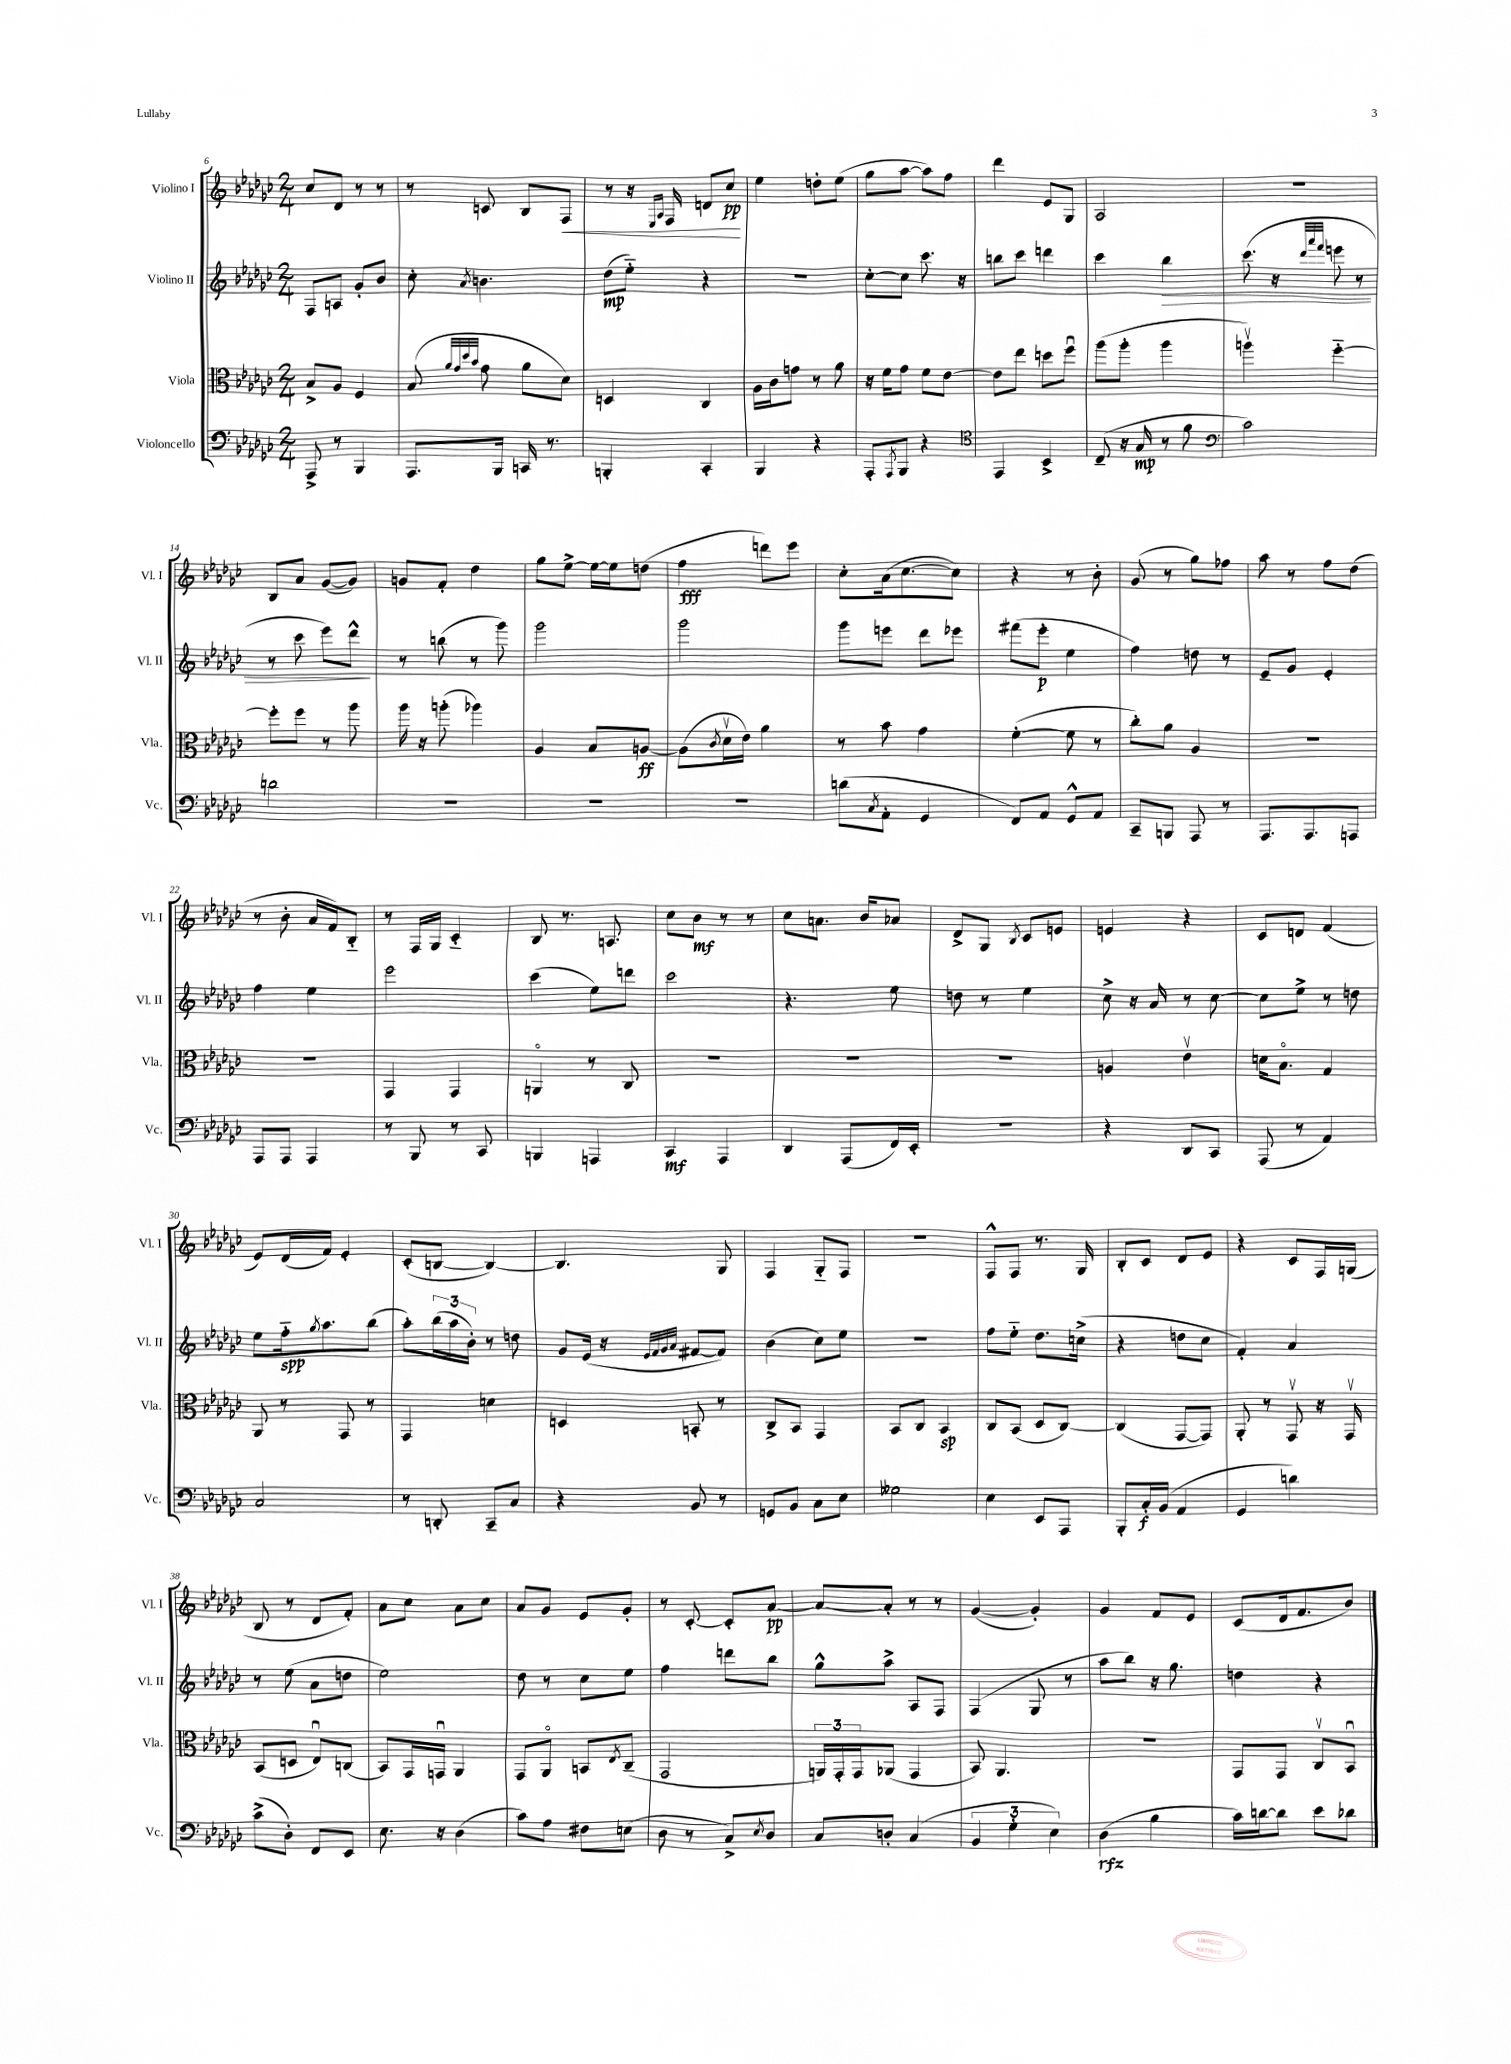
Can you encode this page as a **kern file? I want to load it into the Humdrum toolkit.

**kern	**dynam	**kern	**dynam	**kern	**dynam	**kern	**dynam
*part4	*part4	*part3	*part3	*part2	*part2	*part1	*part1
*staff4	*staff4	*staff3	*staff3	*staff2	*staff2	*staff1	*staff1
*I"Violoncello	*	*I"Viola	*	*I"Violino II	*	*I"Violino I	*
*I'Vc.	*	*I'Vla.	*	*I'Vl. II	*	*I'Vl. I	*
*clefF4	*	*clefC3	*	*clefG2	*	*clefG2	*
*k[b-e-a-d-g-c-]	*	*k[b-e-a-d-g-c-]	*	*k[b-e-a-d-g-c-]	*	*k[b-e-a-d-g-c-]	*
*M2/4	*	*M2/4	*	*M2/4	*	*M2/4	*
=6	=6	=6	=6	=6	=6	=6	=6
8AAA-^/	.	8B-^/L	.	8F/L	.	8cc-/L	.
8r	.	8A-/J	.	8An/J	.	8d-/J	.
4BBB-/	.	4F/	.	8g-'/L	.	8r	.
.	.	.	.	8b-/J	.	8r	.
=7	=7	=7	=7	=7	=7	=7	=7
8.AAA-/L	.	(8B-/	.	8cc-'\	.	8r	.
.	.	32qqa-/LLL	.	.	.	.	.
.	.	32qqg-/	.	.	.	.	.
.	.	32qqdd-/	.	.	.	.	.
.	.	32qqb-/JJJ	.	8qa-/	.	.	.
.	.	8g-\	.	4.bn\	.	8cn/	.
16BBB-/Jk	.	.	.	.	.	.	.
16CCn/	.	8a-\L	.	.	.	8B-/L	.
8.r	.	.	.	.	.	.	.
!	!	!	!	!	!	!	!LO:HP:b
.	.	8d-\J)	.	.	.	8F/J	<
=8	=8	=8	=8	=8	=8	=8	=8
4BBBn'/	.	4Dn/	.	(8dd-\L	mp	8r	.
.	.	.	.	8ee-\J)	.	16r	.
.	.	.	.	.	.	16qqE-/LL	.
.	.	.	.	.	.	16qqA-/JJ	.
.	.	.	.	.	.	16F/	.
4CC-'/	.	4C-/	.	4r	.	8dn/L	.
.	.	.	.	.	.	8cc-/J	pp
.	.	.	.	.	.	.	[
=9	=9	=9	=9	=9	=9	=9	=9
4BBB-/	.	16A-\LL	.	2r	.	4ee-\	.
.	.	16c-\J	.	.	.	.	.
.	.	8gn\J	.	.	.	.	.
4r	.	8r	.	.	.	8ddn'\L	.
.	.	8a-\	.	.	.	(8ee-\J	.
=10	=10	=10	=10	=10	=10	=10	=10
8AAA-'/L	.	16r	.	[8cc-'\L	.	8gg-\L	.
.	.	16f\KL	.	.	.	.	.
8qAAA-/	.	.	.	.	.	.	.
8BBB-/J	.	8g-\J	.	8cc-\J]	.	[8aa-\J	.
4r	.	8f\L	.	8.ccc-\	.	8aa-\L])	.
.	.	[8e-\J	.	.	.	8ff\J	.
.	.	.	.	16r	.	.	.
=11	=11	=11	=11	=11	=11	=11	=11
*clefC4	*	*	*	*	*	*	*
4EE-/	.	8e-\L]	.	8bbn\L	.	4ddd-\	.
.	.	8ee-\J	.	8ccc-\J	.	.	.
4BB-^/	.	8ddn\L	.	4dddn\	.	8e-/L	.
.	.	8ffu\J	.	.	.	8G-/J	.
=12	=12	=12	=12	=12	=12	=12	=12
(8C-~/	.	(8aa-\L	.	4ccc-\	.	2A-/	.
16r	.	8aa-'\J	.	.	.	.	.
16G-/	mp	.	.	.	.	.	.
!	!	!	!	!	!LO:HP:b	!	!
8r	.	4aa-\	.	4bb-\	>	.	.
8f\	.	.	.	.	.	.	.
=13	=13	=13	=13	=13	=13	=13	=13
*clefF4	*	*	*	*	*	*	*
2c-\)	.	4aanv\)	.	(8.ccc-\	.	2r	.
.	.	.	.	16r	.	.	.
.	.	.	.	32qqddd-/LLL	.	.	.
.	.	.	.	32qqaaa-/	.	.	.
.	.	.	.	32qqfff/JJJ	.	.	.
.	.	[4ff\	.	8eeen\	.	.	.
.	.	.	.	8r	.	.	.
!!LO:LB:g=z
=14	=14	=14	=14	=14	=14	=14	=14
2dn\	.	8ff'\L]	.	8r	.	8B-/L	.
.	.	8ff\J	.	8ccc-\	.	8a-/J	.
.	.	8r	.	8eee-\L)	.	([8g-/L	.
.	.	8aa-\	.	8ddd-^^\J	.	8g-/J])	.
.	.	.	.	.	]	.	.
=15	=15	=15	=15	=15	=15	=15	=15
2r	.	16aa-\	.	8r	.	8gn/L	.
.	.	16r	.	.	.	.	.
.	.	(8aan'\	.	(8bbn\	.	8f'/J	.
.	.	4aa-X\)	.	8r	.	4dd-\	.
.	.	.	.	8ggg-\)	.	.	.
=16	=16	=16	=16	=16	=16	=16	=16
2r	.	4A-/	.	2ggg-\	.	8gg-\L	.
.	.	.	.	.	.	[8ee-^\J	.
.	.	8B-/L	.	.	.	16ee-\LL_	.
.	.	.	.	.	.	16ee-\J]	.
.	.	[8An/J	ff	.	.	(8ddn\J	.
=17	=17	=17	=17	=17	=17	=17	=17
2r	.	(8A\L]	.	2ggg-\	.	4ff\	fff
.	.	8qc-/	.	.	.	.	.
.	.	16d-v\L	.	.	.	.	.
.	.	16e-\JJ)	.	.	.	.	.
.	.	4a-\	.	.	.	8dddn\L)	.
.	.	.	.	.	.	8eee-\J	.
=18	=18	=18	=18	=18	=18	=18	=18
(8dn\L	.	8r	.	8ggg-\L	.	8cc-'\L	.
8qC-/	.	.	.	.	.	.	.
8AA-'\J	.	8b-\	.	8eeen\J	.	(16a-\k	.
.	.	.	.	.	.	[8.cc-\	.
4GG-/	.	4g-\	.	8ddd-\L	.	.	.
.	.	.	.	8eee-X\J	.	8cc-\J])	.
=19	=19	=19	=19	=19	=19	=19	=19
8FF/L)	.	([4f'\	.	(8fff#X\L	.	4r	.
8AA-/J	.	.	.	8eee-'\J	p	.	.
8GG-^^/L	.	8f\]	.	4ee-\	.	8r	.
8AA-/J	.	8r	.	.	.	8b-'\	.
=20	=20	=20	=20	=20	=20	=20	=20
8CC-~/L	.	8cc-'\L)	.	4ff\)	.	(8g-/	.
8BBBn/J	.	8a-\J	.	.	.	8r	.
8AAA-/	.	4A-/	.	8ddn\	.	8gg-\L)	.
8r	.	.	.	8r	.	8ff-X\J	.
=21	=21	=21	=21	=21	=21	=21	=21
8.AAA-/L	.	2r	.	8e-~/L	.	8aa-\	.
.	.	.	.	8g-/J	.	8r	.
8.AAA-/	.	.	.	.	.	.	.
.	.	.	.	4e-'/	.	8ff\L	.
8AAAn/J	.	.	.	.	.	(8dd-\J	.
!!LO:LB:g=z
=22	=22	=22	=22	=22	=22	=22	=22
8AAA-/L	.	2r	.	4ff\	.	8r	.
8AAA-/J	.	.	.	.	.	8b-'\	.
4AAA-/	.	.	.	4ee-\	.	16a-/LL	.
.	.	.	.	.	.	16f/J)	.
.	.	.	.	.	.	8B-/J	.
=23	=23	=23	=23	=23	=23	=23	=23
8r	.	4GG-/	.	2eee-\	.	8r	.
8BBB-/	.	.	.	.	.	16F/LL	.
.	.	.	.	.	.	16G-/JJ	.
8r	.	4GG-/	.	.	.	4c-/	.
8CC-/	.	.	.	.	.	.	.
=24	=24	=24	=24	=24	=24	=24	=24
4BBBn/	.	4AAn/	.	(4ccc-\	.	8B-/	.
.	.	.	.	.	.	8.r	.
4AAAn/	.	8r	.	8ee-\L)	.	.	.
.	.	.	.	.	.	8.An/	.
.	.	8C-/	.	8dddn\J	.	.	.
=25	=25	=25	=25	=25	=25	=25	=25
4CC-/	mf	2r	.	2ccc-\	.	8cc-\L	.
.	.	.	.	.	.	8b-\J	mf
4AAA-/	.	.	.	.	.	8r	.
.	.	.	.	.	.	8r	.
=26	=26	=26	=26	=26	=26	=26	=26
4DD-/	.	2r	.	4.r	.	8cc-\L	.
.	.	.	.	.	.	8.an\J	.
(8AAA-/L	.	.	.	.	.	.	.
.	.	.	.	.	.	16b-/KL	.
16FF/L)	.	.	.	8ee-\	.	8a-X/J	.
16EE-'/JJ	.	.	.	.	.	.	.
=27	=27	=27	=27	=27	=27	=27	=27
2r	.	2r	.	8ddn\	.	8d-^/L	.
.	.	.	.	8r	.	8G-/J	.
.	.	.	.	.	.	8qB-/	.
.	.	.	.	4ee-\	.	8c-/L	.
.	.	.	.	.	.	8en/J	.
=28	=28	=28	=28	=28	=28	=28	=28
4r	.	4An/	.	8cc-^\	.	4en/	.
.	.	.	.	16r	.	.	.
.	.	.	.	16a-/	.	.	.
8DD-/L	.	4e-v\	.	8r	.	4r	.
8CC-/J	.	.	.	[8cc-\	.	.	.
=29	=29	=29	=29	=29	=29	=29	=29
(8AAA-/	.	16dn\KL	.	8cc-\L]	.	8c-/L	.
.	.	8.B-\J	.	.	.	.	.
8r	.	.	.	8ee-^\J	.	8dn/J	.
4AA-/)	.	4G-/	.	8r	.	(4f/	.
.	.	.	.	8ddn\	.	.	.
!!LO:LB:g=z
=30	=30	=30	=30	=30	=30	=30	=30
2C-/	.	8AA-/	.	8ee-\L	.	8e-/L)	.
.	.	8r	.	16ff\k	spp	(16d-/L	.
.	.	.	.	8qgg-/	.	.	.
.	.	.	.	8.aa-\	.	16f/JJ)	.
.	.	8GG-/	.	.	.	4e-'/	.
.	.	8r	.	(8bb-\J	.	.	.
=31	=31	=31	=31	=31	=31	=31	=31
8r	.	4GG-/	.	8aa-'\L)	.	(8c-'/L	.
8DDn'/	.	.	.	(24bb-\L	.	[8Bn/J	.
.	.	.	.	24aa-\	.	.	.
.	.	.	.	24b-'\JJ)	.	.	.
8CC-~/L	.	4dn\	.	8r	.	4B/_)	.
8C-/J	.	.	.	8ddn\	.	.	.
=32	=32	=32	=32	=32	=32	=32	=32
4r	.	4Dn/	.	8g-/L	.	4.B/]	.
.	.	.	.	(16e-/Jk	.	.	.
.	.	.	.	16r	.	.	.
.	.	.	.	32qqe-/LLL	.	.	.
.	.	.	.	32qqf/	.	.	.
.	.	.	.	32qqg-/	.	.	.
.	.	.	.	32qqa-/JJJ	.	.	.
8BB-/	.	8BBn'/	.	[8f#X/L	.	.	.
8r	.	8r	.	8f#/J])	.	8G-/	.
=33	=33	=33	=33	=33	=33	=33	=33
8GGn/L	.	8C-^/L	.	(4b-\	.	4F/	.
8BB-/J	.	8BB-/J	.	.	.	.	.
8C-\L	.	4GG-/	.	8cc-\L)	.	8G-/L	.
8E-\J	.	.	.	8ee-\J	.	8F/J	.
=34	=34	=34	=34	=34	=34	=34	=34
2G--X\	.	8BB-/L	.	2r	.	2r	.
.	.	8C-/J	.	.	.	.	.
.	.	4BB-/	sp	.	.	.	.
=35	=35	=35	=35	=35	=35	=35	=35
4E-\	.	8C-/L	.	8ff\L	.	8F^^/L	.
.	.	(8BB-/J	.	8ee-\J	.	8F/J	.
8EE-/L	.	8D-/L	.	8.dd-\L	.	8.r	.
8AAA-/J	.	[8C-/J)	.	.	.	.	.
.	.	.	.	(16ccn^\Jk	.	16G-/	.
=36	=36	=36	=36	=36	=36	=36	=36
8BBB-'/L	.	(4C-/]	.	4r	.	8B-'/L	.
16C-'/L	f	.	.	.	.	8c-/J	.
(16BB-/JJ	.	.	.	.	.	.	.
4AA-/	.	[8GG-/L	.	8ddn\L	.	8d-/L	.
.	.	8GG-/J])	.	8cc-\J	.	8e-/J	.
=37	=37	=37	=37	=37	=37	=37	=37
4GG-/	.	8AA-'/	.	4f'/)	.	4r	.
.	.	8r	.	.	.	.	.
4dn\)	.	8GG-v/	.	4a-/	.	8c-/L	.
.	.	16r	.	.	.	16F/L	.
.	.	16GG-v/	.	.	.	(16Gn/JJ	.
!!LO:LB:g=z
=38	=38	=38	=38	=38	=38	=38	=38
(8c-^\L	.	(8BB-/L	.	8r	.	8B-/	.
8D-'\J)	.	8Dn/J	.	(8ee-\	.	8r	.
8FF/L	.	8E-u/L)	.	8a-\L	.	8d-/L	.
8EE-/J	.	(8Cn/J	.	8ddn\J	.	8f'/J)	.
=39	=39	=39	=39	=39	=39	=39	=39
8.E-\	.	8BB-/L)	.	2ee-\)	.	8a-\L	.
.	.	16GG-/L	.	.	.	8cc-\J	.
16r	.	16GGnu/JJ	.	.	.	.	.
(4D-\	.	4AA-/	.	.	.	8a-\L	.
.	.	.	.	.	.	8cc-\J	.
=40	=40	=40	=40	=40	=40	=40	=40
8c-\L)	.	8GG-/L	.	8dd-\	.	8a-/L	.
8A-\J	.	8AA-/J	.	8r	.	8g-/J	.
8F#X\L	.	8BBn/L	.	8cc-\L	.	8e-/L	.
.	.	8qE-/	.	.	.	.	.
(8En\J	.	(8C-~/J	.	8ee-\J	.	8g-'/J	.
=41	=41	=41	=41	=41	=41	=41	=41
8D-\	.	2GG-/	.	4ff\	.	8r	.
8r	.	.	.	.	.	[8c-'/	.
8C-^/L)	.	.	.	8dddn\L	.	8c-'/L]	.
8qE-/	.	.	.	.	.	.	.
8D-/J	.	.	.	8bb-\J	.	[8a-/J	pp
=42	=42	=42	=42	=42	=42	=42	=42
8C-/L	.	24AAn/LL)	.	8gg-^^\L	.	8a-/L_	.
.	.	24GG-'/	.	.	.	.	.
.	.	24GG-/J	.	.	.	.	.
8Dn'/J	.	(8AA-X/J	.	8aa-^\J	.	8a-'/J]	.
(4C-/	.	4GG-/	.	8A-/L	.	8r	.
.	.	.	.	8F/J	.	8r	.
=43	=43	=43	=43	=43	=43	=43	=43
6BB-/	.	8BB-/)	.	(4F/	.	([4g-/	.
.	.	4.AA-/	.	.	.	.	.
6G-'\	.	.	.	.	.	.	.
.	.	.	.	8G-/	.	4g-'/])	.
6E-\)	.	.	.	.	.	.	.
.	.	.	.	8r	.	.	.
=44	=44	=44	=44	=44	=44	=44	=44
(4D-\	rfz	2r	.	8aa-\L	.	4g-/	.
.	.	.	.	8bb-\J)	.	.	.
4B-\	.	.	.	16r	.	8f/L	.
.	.	.	.	8.gg-\	.	.	.
.	.	.	.	.	.	8e-/J	.
=45	=45	=45	=45	=45	=45	=45	=45
16c-\LL)	.	8GG-/L	.	4ddn\	.	(8c-/L	.
[16dn\J	.	.	.	.	.	.	.
8d\J]	.	8GG-/J	.	.	.	16d-/k	.
.	.	.	.	.	.	8.f/	.
8e-\L	.	8C-v/L	.	4r	.	.	.
8d-X\J	.	8BB-u/J	.	.	.	8b-/J)	.
==	==	==	==	==	==	==	==
*-	*-	*-	*-	*-	*-	*-	*-
